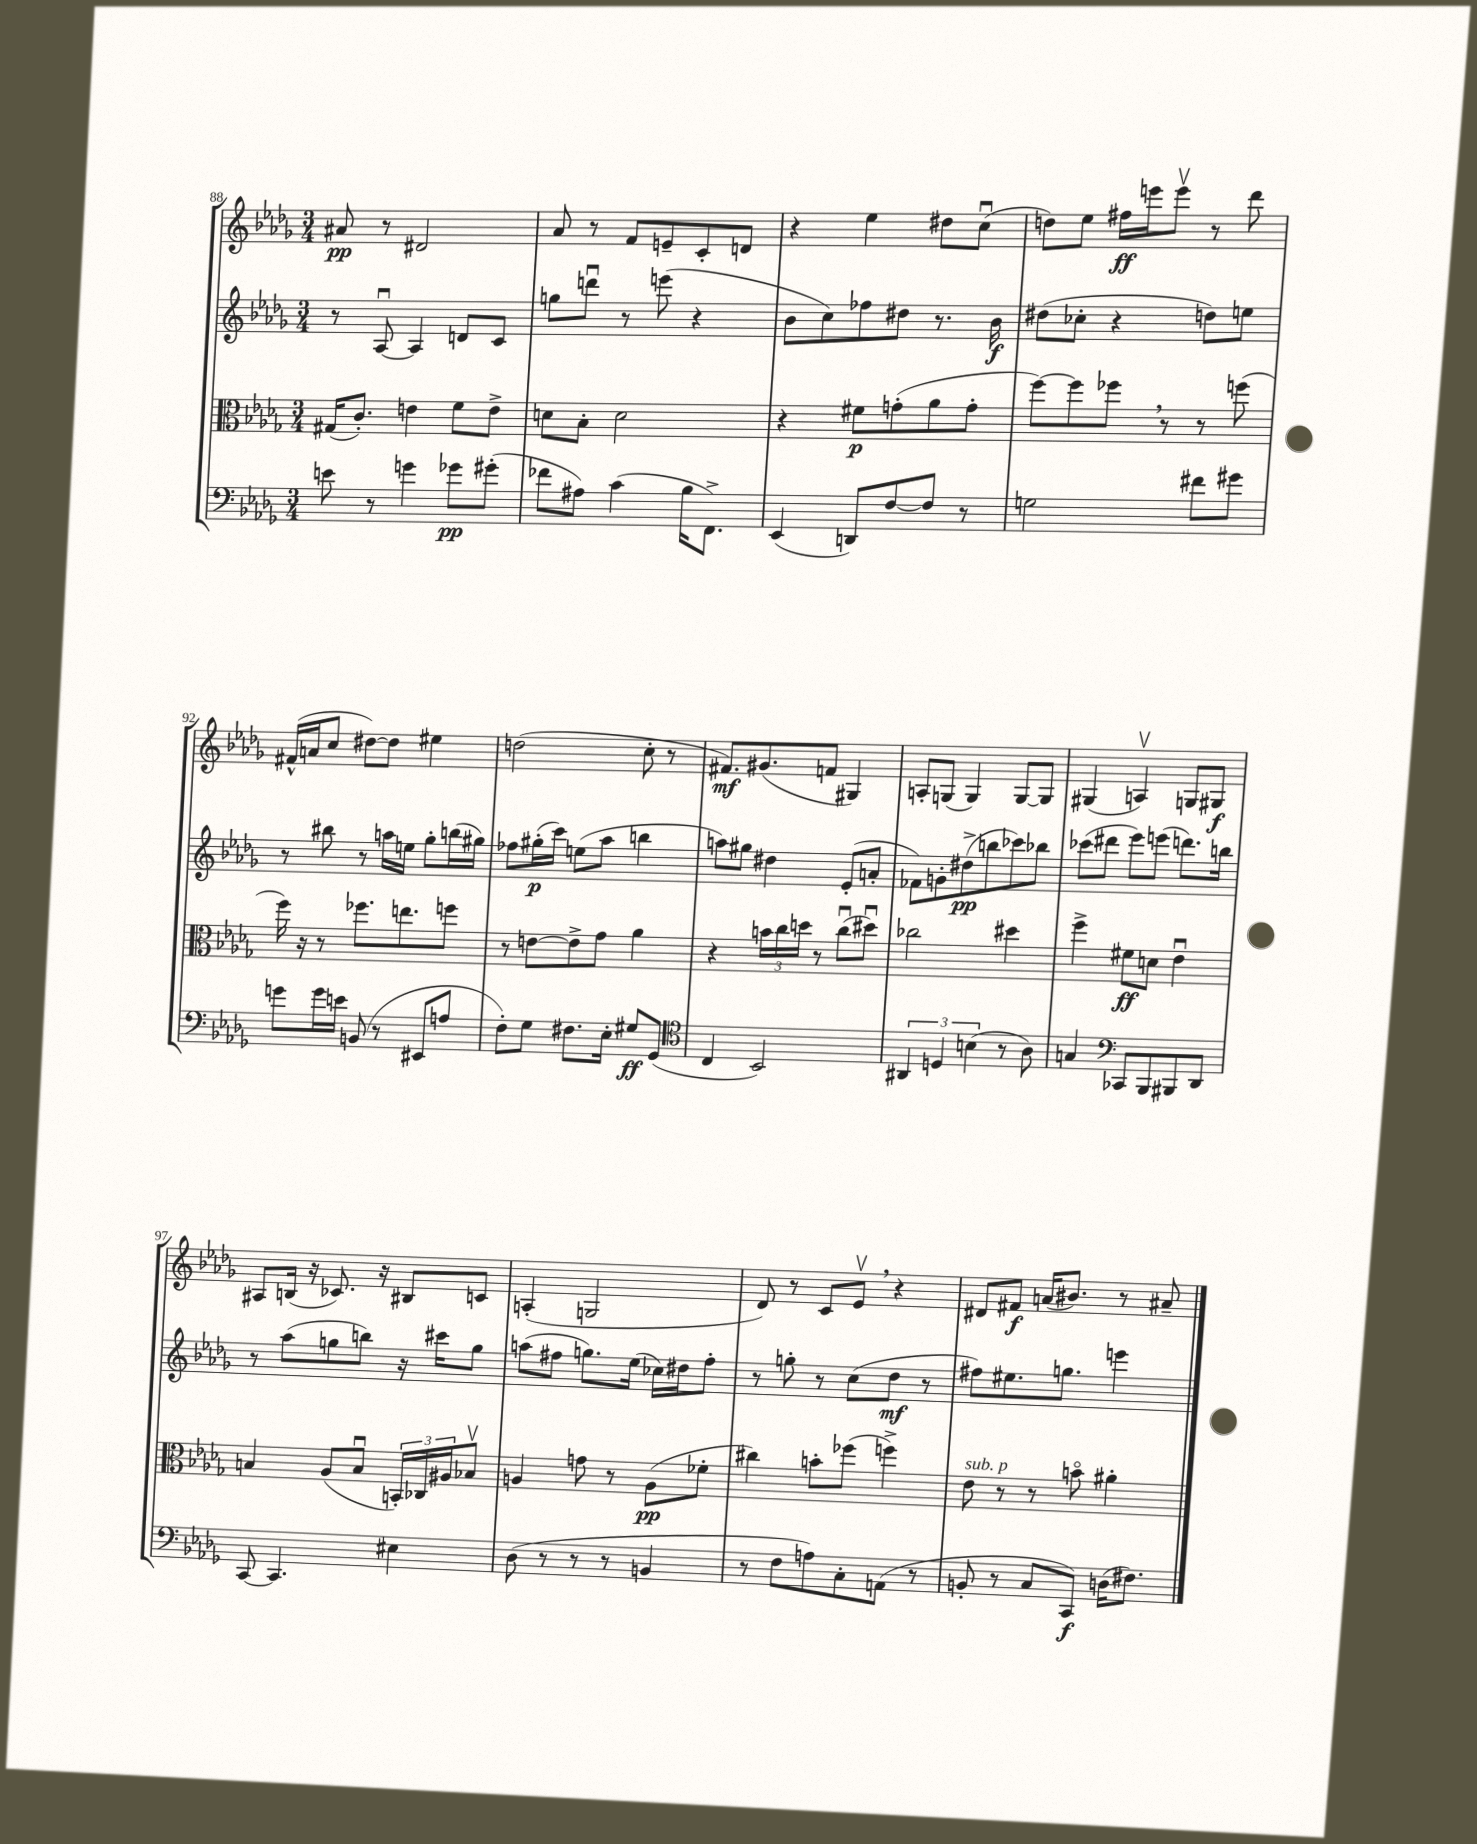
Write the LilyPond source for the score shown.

<<
\new StaffGroup <<
\new Staff = "s0" {
    \clef treble \key des \major \numericTimeSignature \time 3/4
    ais'8\pp r8 dis'2 |
    aes'8 r8 f'8 e'8-- c'8-. d'8 |
    r4 ees''4 dis''8 c''8\downbow( |
    d''8) ees''8 fis''16\ff e'''16 e'''8\upbow r8 des'''8 |
    fis'16-^( a'16 c''8 dis''8~) dis''8 eis''4 |
    d''2( c''8-. r8 |
    fis'8.\mf) gis'8.( f'8 gis4) |
    a8-. g8( g4) g8~ g8 |
    gis4( a4\upbow) g8 gis8\f |
    ais8 b16( r16 ces'8.) r16 bis8 c'8 |
    a4-.( g2 |
    des'8) r8 c'8 ees'8\upbow \breathe r4 |
    dis'8 fis'8\f a'16( bis'8.) r8 ais'8-- \bar "|." |
}
\new Staff = "s1" {
    \clef treble \key des \major \numericTimeSignature \time 3/4
    r8 aes8~\downbow aes4 d'8 c'8 |
    g''8 d'''8\downbow r8 e'''8( r4 |
    bes'8 c''8) fes''8 dis''8 r8. bes'16\f |
    dis''8( ces''8-. r4 d''8) e''8 |
    r8 bis''8 r8 a''16 e''16 ges''8-. b''16( gis''16) |
    fes''8 gis''16-.\p( c'''16) e''8( aes''8 b''4 |
    a''8) gis''8 dis''4 ees'8-.( a'8-. |
    fes'8) g'8-. dis''8->\pp( b''8 ces'''8) bes''8 |
    ces'''8( dis'''8 ees'''8) e'''8( d'''8.) b''16 |
    r8 aes''8( g''8 b''8) r16 cis'''16 g''8 |
    a''8( fis''8 g''8.) ees''16( ces''16) dis''16 fis''8-. |
    r8 g''8-. r8 c''8( des''8\mf r8 |
    fis''8) eis''8. g''8. e'''4 \bar "|." |
}
\new Staff = "s2" {
    \clef alto \key des \major \numericTimeSignature \time 3/4
    gis16( c'8.-.) e'4 f'8 e'8-> |
    d'8 bes8-. d'2 |
    r4 fis'8\p g'8-.( aes'8 g'8-. |
    f''8~) f''8 fes''8 \breathe r8 r8 f''8( |
    f''16) r16 r8 fes''8. e''8. f''8 |
    r8 e'8~ e'8-> ges'8 aes'4 |
    r4 \tuplet 3/2 { b'16 c''16 d''16 } r8 c''8\downbow( dis''8\downbow) |
    ces''2 dis''4 |
    f''4-> fis'8\ff d'8 ees'4\downbow |
    b4 aes8( b8\downbow \tuplet 3/2 { b,16-.) ces16 ais16 } bes8\upbow |
    a4 g'8 r8 a8\pp( fes'8-. |
    cis''4) b'8-. fes''8( f''4->) |
    ees'8^\markup { \italic "sub. p" } r8 r8 b'8\flageolet ais'4-. \bar "|." |
}
\new Staff = "s3" {
    \clef bass \key des \major \numericTimeSignature \time 3/4
    e'8 r8 g'4 ges'8\pp gis'8-.( |
    fes'8 ais8) c'4( bes16 f,8.->) |
    ees,4( d,8) f8~ f8 r8 |
    g2 fis'8 gis'8 |
    g'8 g'16 e'16 b,8( r8 eis,8 a8 |
    f8-.) ges8 fis8. ees16-. gis8\ff ges,8( |
    \clef tenor c4 bes,2) |
    \tuplet 3/2 { ais,4 d4 b4( } r8 aes8) |
    g4 \clef bass ces,8 bes,,8 bis,,8 des,8 |
    c,8~ c,4. eis4 |
    des8( r8 r8 r8 b,4 |
    r8 f8 a8) c8-. a,8( r8 |
    b,8-. r8 c8 c,8\f) d16( fis8.) \bar "|." |
}
>>
>>
\layout { \context { \Score currentBarNumber = #88 } }
